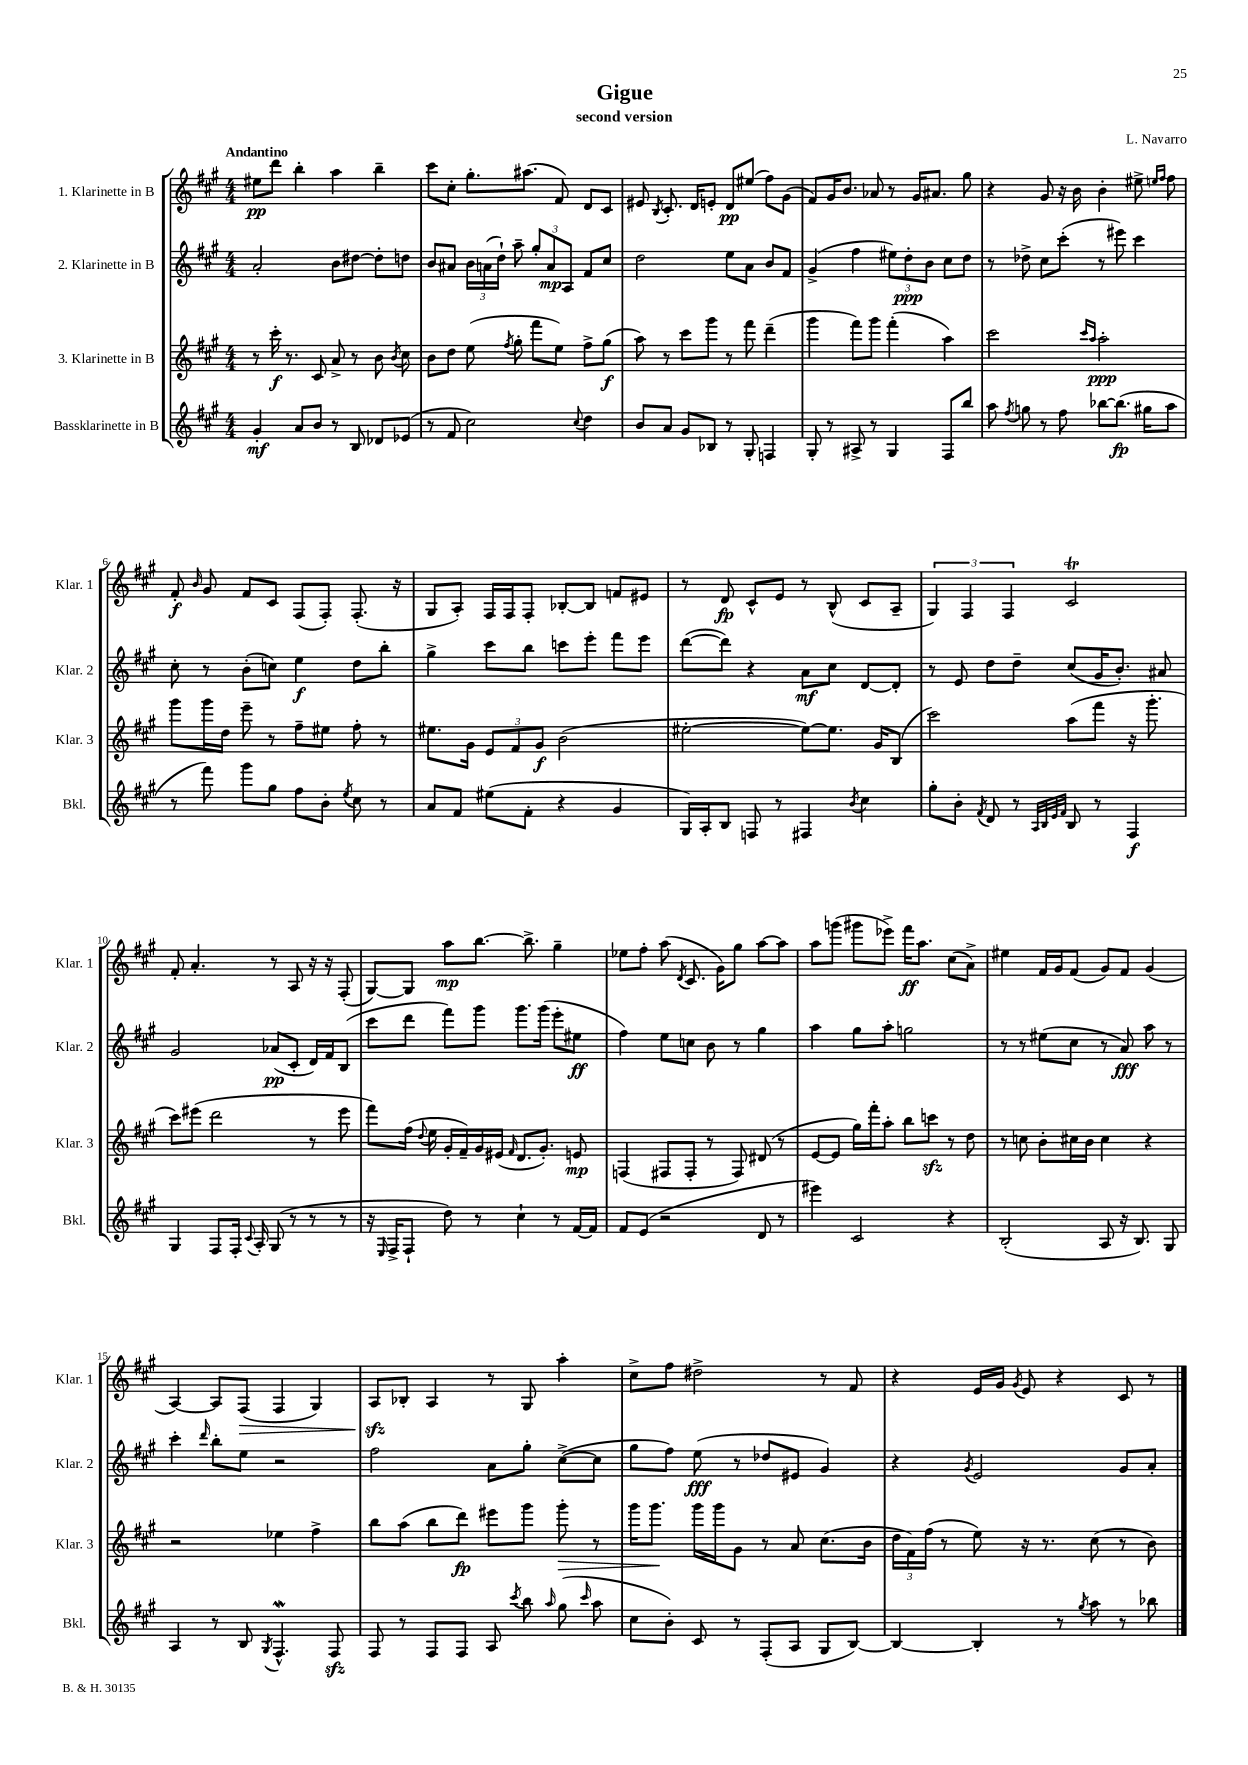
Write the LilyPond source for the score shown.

\header { title = "Gigue" composer = "L. Navarro" subtitle = "second version" }
<<
\new StaffGroup <<
\new Staff = "s0" \with { instrumentName = "1. Klarinette in B" shortInstrumentName = "Klar. 1" } {
    \clef treble \key a \major \numericTimeSignature \time 4/4 \tempo "Andantino"
    \autoBeamOff eis''8[\pp d'''8] b''4-. a''4 b''4-- |
    cis'''8[ cis''8]-. gis''8.[-. ais''8.]( fis'8) d'8[ cis'8] |
    eis'8 \acciaccatura { b8 } cis'8.-. d'16[ e'8]-. d'8[\pp eis''8]( fis''8[) gis'8]( |
    fis'8[) gis'16 b'8.] aes'8 r8 gis'16[ ais'8.] gis''8 |
    r4 gis'8 r16 b'16 b'4-. eis''8-> \grace { e''16[ fis''16] } fis''8 |
    fis'8-.\f \grace { b'16 } gis'8 fis'8[ cis'8] fis8[( fis8]-.) fis8.-.( r16 |
    gis8[ a8]-.) fis16[ fis16 fis8]-. bes8[~-. bes8] f'8[ eis'8] |
    r8 d'8\fp cis'8[-^ e'8] r8 b8-^( cis'8[ a8]-- |
    \tuplet 3/2 { gis4) fis4 fis4 } cis'2\trill |
    fis'8-. a'4.-. r8 a8 r16 r16 fis8-.( |
    gis8[~) gis8] a''8[\mp b''8.]~ b''8.-> gis''4-- |
    ees''8[ fis''8]-. a''8( \acciaccatura { d'8 } cis'8. gis'16[) gis''8] a''8[~ a''8] |
    a''8[ g'''8]( gis'''8[ ees'''8]->) fis'''16[\ff a''8.] cis''8[( a'8]->) |
    eis''4 fis'16[ gis'16 fis'8]( gis'8[) fis'8] gis'4( |
    a4~) a8[ fis8]\>( fis4 gis4) |
    a8[\sfz\! bes8]-. a4 r8 gis8 a''4-. |
    cis''8[-> fis''8] dis''2-> r8 fis'8 |
    r4 e'16[ gis'16] \acciaccatura { gis'8 } e'8 r4 cis'8 r8 \bar "|." |
}
\new Staff = "s1" \with { instrumentName = "2. Klarinette in B" shortInstrumentName = "Klar. 2" } {
    \clef treble \key a \major \numericTimeSignature \time 4/4
    \autoBeamOff a'2-. b'8[ dis''8]~ dis''8[-. d''8] |
    b'8[ ais'8] \tuplet 3/2 { b'16[ a'16( d''16]-!) } a''8-- \tuplet 3/2 { gis''8[-. a'8\mp a8] } fis'8[ cis''8] |
    d''2 e''8[ a'8] b'8[ fis'8] |
    gis'4->( fis''4 \tuplet 3/2 { eis''8[) d''8-.\ppp b'8] } cis''8[ d''8] |
    r8 des''8-> cis''8[ cis'''8]-.( r8 eis'''8) cis'''4 |
    cis''8-. r8 b'8[-.( c''8]) e''4\f d''8[ b''8]-. |
    gis''4-> cis'''8[ b''8] c'''8[ e'''8]-. fis'''8[ e'''8] |
    d'''8[~( d'''8]) r4 a'8[\mf cis''8] d'8[~ d'8]-. |
    r8 e'8 d''8[ d''8]-- cis''8[( gis'16 b'8.]-.) ais'8 |
    gis'2 aes'8[\pp( cis'8]-. d'16[) fis'16 b8]( |
    cis'''8[ d'''8] fis'''8[) gis'''8] gis'''8.[ gis'''16]( e'''8[-. eis''8]\ff |
    fis''4) e''8[ c''8] b'8 r8 gis''4 |
    a''4 gis''8[ a''8]-. g''2 |
    r8 r8 eis''8[( cis''8] r8 a'8\fff) a''8 r8 |
    cis'''4-. \grace { d'''16 } b''8[-. e''8] r2 |
    fis''2 a'8[ gis''8]-. cis''8[~->( cis''8] |
    gis''8[ fis''8]) e''8\fff( r8 des''8[ eis'8] gis'4) |
    r4 \acciaccatura { gis'8 } e'2 gis'8[ a'8]-. \bar "|." |
}
\new Staff = "s2" \with { instrumentName = "3. Klarinette in B" shortInstrumentName = "Klar. 3" } {
    \clef treble \key a \major \numericTimeSignature \time 4/4
    \autoBeamOff r8 cis'''16-.\f r8. cis'8 a'8-> r8 b'8 \acciaccatura { b'8 } cis''8 |
    b'8[ d''8] e''8( \acciaccatura { fis''8 } gis''8-. fis'''8[ e''8]) fis''8[-> gis''8]\f( |
    a''8) r8 cis'''8[ gis'''8] r8 fis'''8 d'''4--( |
    gis'''4 fis'''8[) gis'''8] fis'''4-.( a''4) |
    cis'''2 \grace { cis'''16[ a''16] } a''2-.\ppp |
    gis'''8[ gis'''16 d''16] e'''8-- r8 fis''8[-- eis''8] fis''8-. r8 |
    eis''8.[ gis'16] \tuplet 3/2 { e'8[ fis'8 gis'8]\f } b'2( |
    eis''2~-. eis''8[~) eis''8.] gis'16[ b8]( |
    cis'''2) a''8[( fis'''8] r16 gis'''8.-. |
    cis'''8[) eis'''8]( d'''2 r8 eis'''8 |
    fis'''8[) fis''16]( \appoggiatura { d''8 } e''16 gis'16[-. fis'16--) gis'16 eis'16]( \grace { fis'16 } d'8.[ gis'8.]-.) e'8\mp |
    f4( fis8[ fis8]-. r8 fis8) dis'8( r8 |
    e'8[~ e'8] gis''16[) fis'''16-. a''8]-. b''8[ c'''8]\sfz r8 d''8 |
    r8 c''8 b'8[-. cis''16 b'16] cis''4 r4 |
    r2 ees''4 fis''4-> |
    b''8[ a''8]( b''8[ d'''8]\fp) eis'''8[ gis'''8] gis'''8-.\> r8 |
    gis'''16[ gis'''8.]\! gis'''16[ gis'''16 gis'8] r8 a'8 cis''8.[( b'16] |
    \tuplet 3/2 { d''16[ fis'16) fis''16]( } r8 e''8) r16 r8. cis''8( r8 b'8) \bar "|." |
}
\new Staff = "s3" \with { instrumentName = "Bassklarinette in B" shortInstrumentName = "Bkl." } {
    \clef treble \key a \major \numericTimeSignature \time 4/4
    \autoBeamOff gis'4-.\mf a'8[ b'8] r8 b8 des'8[ ees'8]( |
    r8 fis'8 cis''2) \appoggiatura { cis''8 } d''4 |
    b'8[ a'8] gis'8[ bes8] r8 gis8-. f4 |
    gis8-. r8 ais8-> r8 gis4 fis8[ b''8] |
    a''8 \acciaccatura { fis''8 } g''8 r8 fis''8 bes''8[~ bes''8.]\fp( gis''16[ a''8] |
    r8 fis'''8) gis'''8[ gis''8] fis''8[ b'8]-. \acciaccatura { e''8 } cis''8 r8 |
    a'8[ fis'8] eis''8[( fis'8]-. r4 gis'4 |
    gis16[) a16-. b8] f8 r8 fis4 \acciaccatura { b'8 } cis''4 |
    gis''8[-. b'8]-. \acciaccatura { fis'8 } d'8 r8 \grace { a32[ b32 e'32 fis'32] } b8 r8 fis4\f |
    gis4 fis8[ fis16]-. \appoggiatura { cis'8 } a16-. gis8( r8 r8 r8 |
    r16 \grace { e16 } fis16[-> fis8]-! d''8) r8 cis''4-! r8 fis'16[~ fis'16] |
    fis'8[ e'8]( r2 d'8 r8 |
    eis'''4) cis'2 r4 |
    b2-.( a8 r16 b8.) gis8 |
    a4 r8 b8 \acciaccatura { gis8 } fis4.-^\mordent fis8\sfz |
    fis8 r8 fis8[ fis8] a8 \acciaccatura { cis'''8 } b''8 \grace { a''16 } gis''8( \grace { cis'''16 } a''8 |
    cis''8[ b'8]-.) cis'8 r8 fis8[-.( a8] gis8[ b8]~) |
    b4~ b4-. r8 \acciaccatura { gis''8 } a''8 r8 bes''8 \bar "|." |
}
>>
>>
